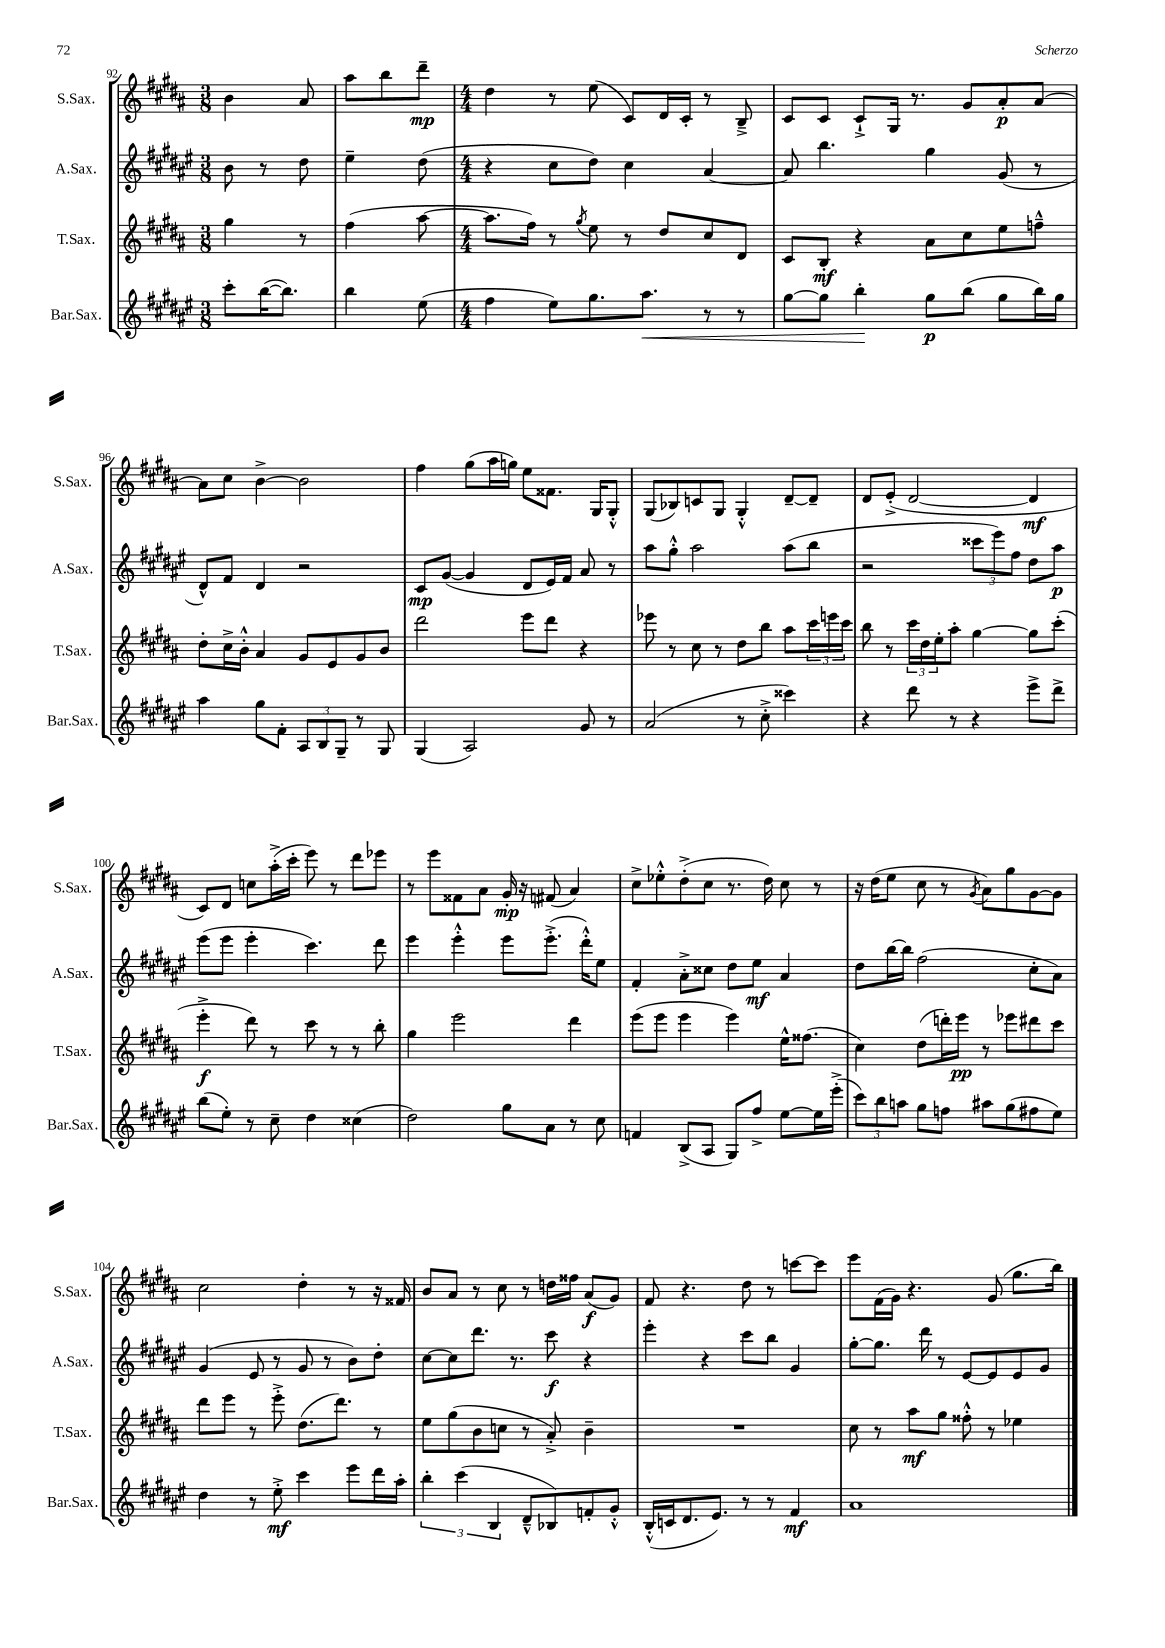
<<
\new StaffGroup <<
\new Staff = "s0" \with { instrumentName = "S.Sax." shortInstrumentName = "S.Sax." } {
    \clef treble \key b \major \numericTimeSignature \time 3/8
    b'4 ais'8 |
    ais''8 b''8 dis'''8--\mp |
    \numericTimeSignature \time 4/4 dis''4 r8 e''8( cis'8) dis'16 cis'16-. r8 b8---> |
    cis'8 cis'8 cis'8-!-> gis16 r8. gis'8 ais'8-.\p ais'8~ |
    ais'8 cis''8 b'4~-> b'2 |
    fis''4 gis''8( ais''16 g''16) e''8 fisis'8. gis16 gis8-.-^ |
    gis8( bes8) c'8 gis8 gis4-.-^ dis'8~-- dis'8-- |
    dis'8 e'8-.->( dis'2~ dis'4\mf |
    cis'8) dis'8 c''8 ais''16-.->( cis'''16-. e'''8) r8 dis'''8 ees'''8 |
    r8 e'''8 fisis'8 ais'8 gis'16-.\mp r16 fis'8( ais'4) |
    cis''8-> ees''8-.-^ dis''8-.->( cis''8 r8. dis''16) cis''8 r8 |
    r16 dis''16( e''8 cis''8 r8 \acciaccatura { gis'8 } ais'8) gis''8 gis'8~ gis'8 |
    cis''2 dis''4-. r8 r16 fisis'16 |
    b'8 ais'8 r8 cis''8 r8 d''16 fisis''16 ais'8\f( gis'8) |
    fis'8 r4. dis''8 r8 c'''8~ c'''8 |
    e'''8 fis'16( gis'16) r4. gis'8( gis''8. b''16) \bar "|." |
}
\new Staff = "s1" \with { instrumentName = "A.Sax." shortInstrumentName = "A.Sax." } {
    \clef treble \key fis \major \numericTimeSignature \time 3/8
    b'8 r8 dis''8 |
    eis''4-- dis''8( |
    \numericTimeSignature \time 4/4 r4 cis''8 dis''8) cis''4 ais'4~ |
    ais'8 b''4. gis''4 gis'8( r8 |
    dis'8-^) fis'8 dis'4 r2 |
    cis'8\mp gis'8~( gis'4 dis'8 eis'16) fis'16 ais'8 r8 |
    ais''8 gis''8-.-^ ais''2 ais''8( b''8 |
    r2 \tuplet 3/2 { cisis'''8 eis'''8) fis''8 } dis''8 ais''8\p |
    eis'''8( eis'''8 eis'''4-. cis'''4.) dis'''8 |
    eis'''4 eis'''4-.-^ eis'''8 eis'''8.-.->( dis'''16-.-^) eis''8 |
    fis'4-. ais'8-.-> cisis''8 dis''8 eis''8\mf ais'4 |
    dis''8 b''16~ b''16 fis''2( cis''8-. ais'8) |
    gis'4( eis'8 r8 gis'8 r8 b'8) dis''8-. |
    cis''8~ cis''8 dis'''8. r8. cis'''8\f r4 |
    eis'''4-. r4 cis'''8 b''8 gis'4 |
    gis''8~-. gis''8. dis'''16 r8 eis'8~ eis'8 eis'8 gis'8 \bar "|." |
}
\new Staff = "s2" \with { instrumentName = "T.Sax." shortInstrumentName = "T.Sax." } {
    \clef treble \key b \major \numericTimeSignature \time 3/8
    gis''4 r8 |
    fis''4( ais''8~ |
    \numericTimeSignature \time 4/4 ais''8. fis''16) r8 \acciaccatura { gis''8 } e''8 r8 dis''8 cis''8 dis'8 |
    cis'8 b8-.\mf r4 ais'8 cis''8 e''8 f''8---^ |
    dis''8-. cis''16-> b'16-.-^ ais'4 gis'8 e'8 gis'8 b'8 |
    dis'''2 e'''8 dis'''8 r4 |
    ees'''8 r8 cis''8 r8 dis''8 b''8 ais''8 \tuplet 3/2 { cis'''16 e'''16 cis'''16 } |
    b''8 r8 \tuplet 3/2 { cis'''16 dis''16 e''16-. } ais''8-. gis''4~ gis''8 cis'''8-.( |
    e'''4-.->\f dis'''8) r8 cis'''8 r8 r8 b''8-. |
    gis''4 e'''2 dis'''4 |
    e'''8( e'''8 e'''4 e'''4) e''16-^ fisis''8.( |
    cis''4) dis''8( d'''16-.) e'''16\pp r8 ees'''8 dis'''8 cis'''8 |
    dis'''8 e'''8 r8 e'''8-.-> dis''8.( dis'''8.) r8 |
    e''8 gis''8( b'8 c''8 r8 ais'8-.->) b'4-- |
    R1 |
    cis''8 r8 ais''8\mf gis''8 fisis''8-.-^ r8 ees''4 \bar "|." |
}
\new Staff = "s3" \with { instrumentName = "Bar.Sax." shortInstrumentName = "Bar.Sax." } {
    \clef treble \key fis \major \numericTimeSignature \time 3/8
    cis'''8-. b''16~( b''8.) |
    b''4 eis''8( |
    \numericTimeSignature \time 4/4 fis''4 eis''8) gis''8. ais''8.\< r8 r8 |
    gis''8~ gis''8 b''4-.\! gis''8\p b''8( gis''8 b''16) gis''16 |
    ais''4 gis''8 fis'8-. \tuplet 3/2 { ais8 b8 gis8-- } r8 gis8 |
    gis4( ais2) gis'8 r8 |
    ais'2( r8 cis''8-.-> cisis'''4) |
    r4 dis'''8 r8 r4 eis'''8-> dis'''8-> |
    b''8( eis''8-.) r8 cis''8-- dis''4 cisis''4( |
    dis''2) gis''8 ais'8 r8 cis''8 |
    f'4 b8->( ais8 gis8) fis''8-> eis''8~ eis''16 eis'''16-.->( |
    \tuplet 3/2 { cis'''8) b''8 a''8 } gis''8 f''8 ais''8 gis''8( fis''8 eis''8) |
    dis''4 r8 eis''8-.->\mf cis'''4 eis'''8 dis'''16 ais''16-. |
    \tuplet 3/2 { b''4-. cis'''4( b4 } dis'8---^ bes8) f'8-. gis'8-.-^ |
    b16-.-^( c'16 dis'8. eis'8.) r8 r8 fis'4\mf |
    ais'1 \bar "|." |
}
>>
>>
\layout { \context { \Score currentBarNumber = #92 } }
